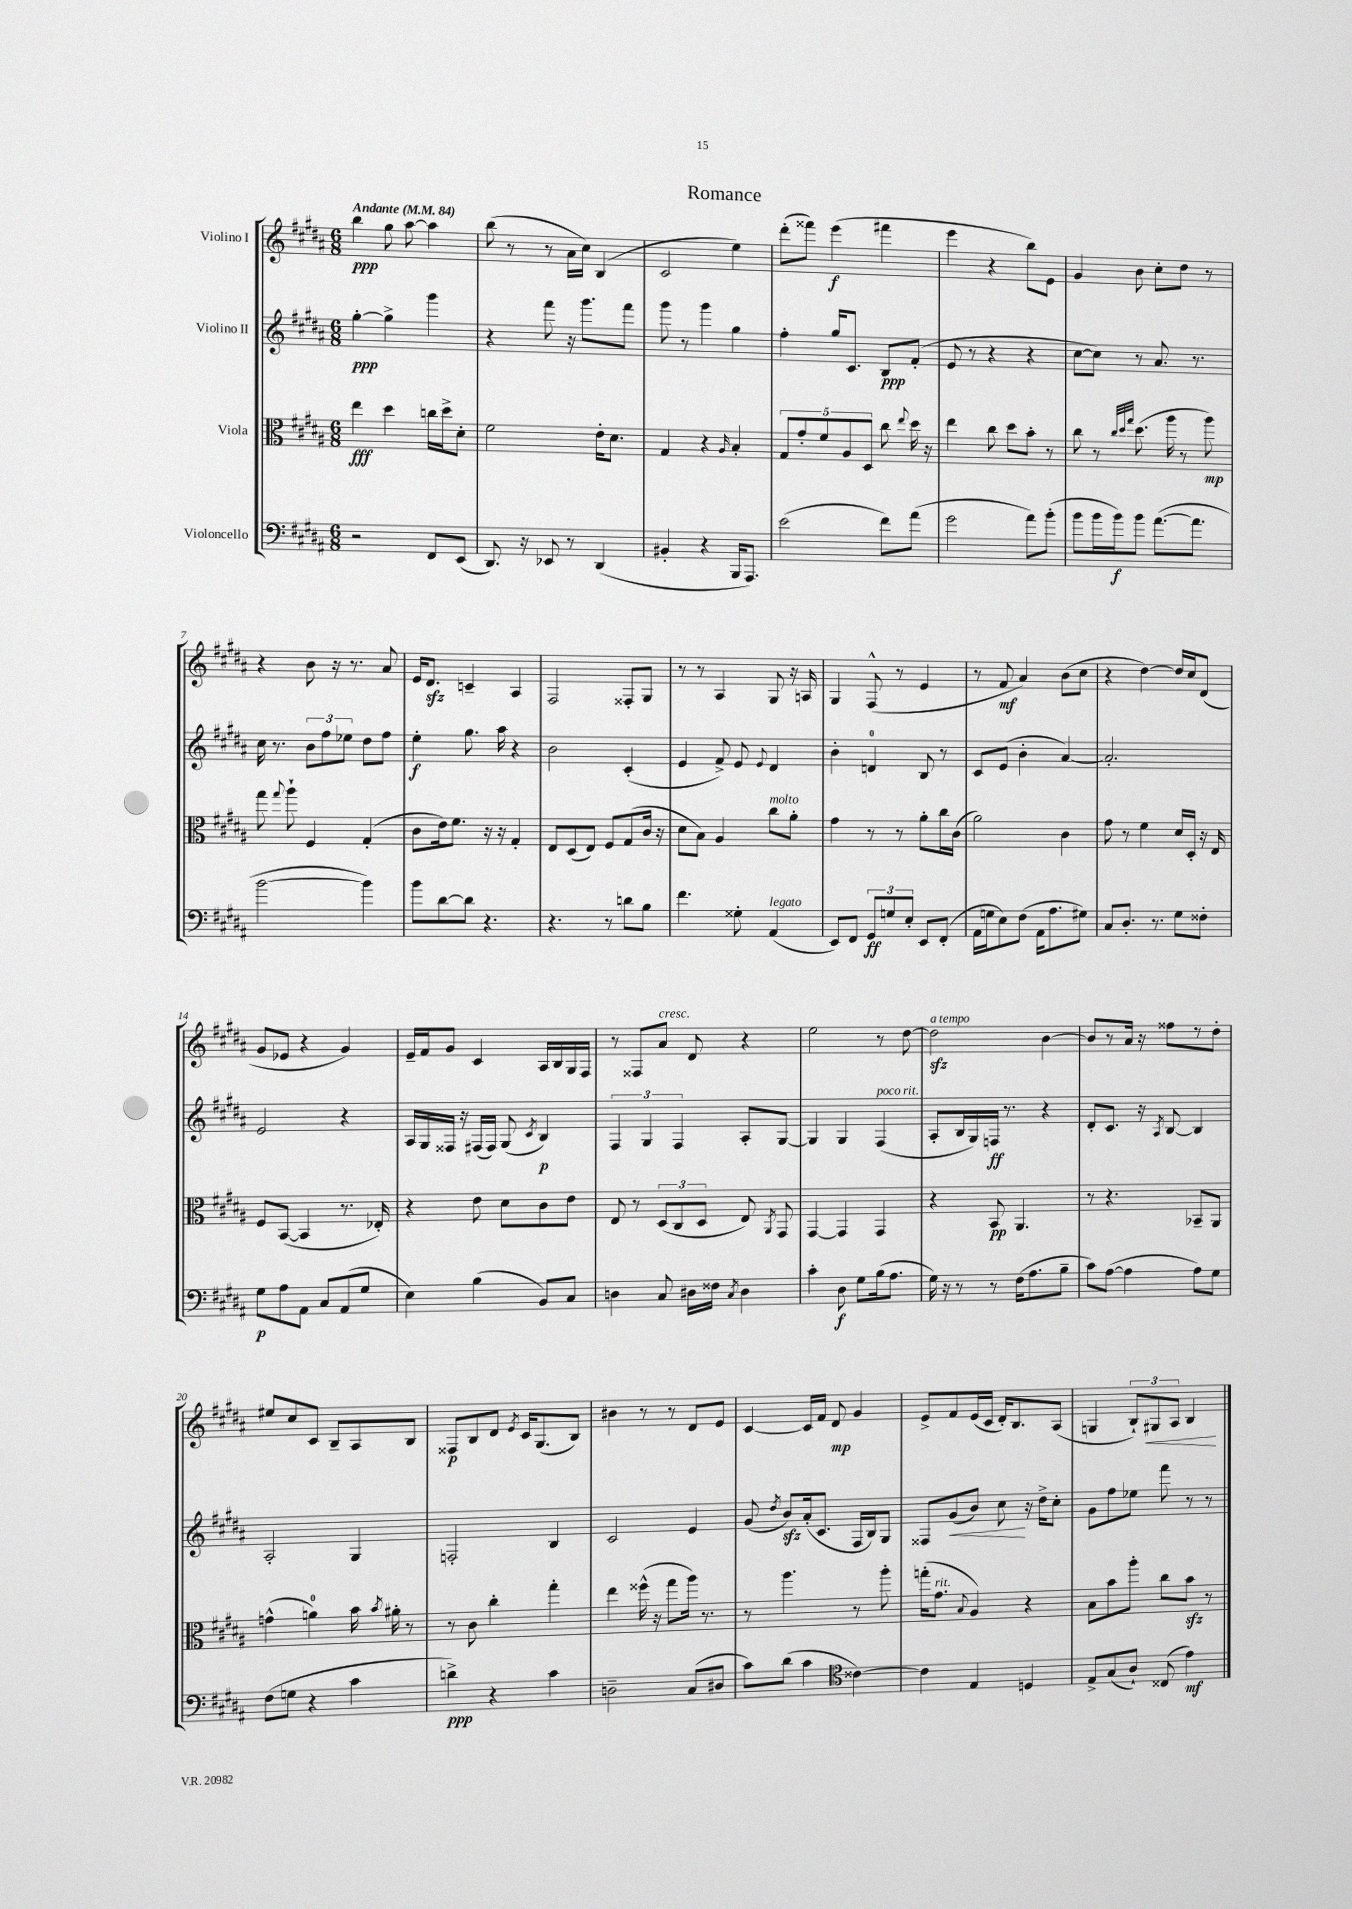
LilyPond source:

\header { title = "Romance" }
<<
\new StaffGroup <<
\new Staff = "s0" \with { instrumentName = "Violino I" } {
    \clef treble \key b \major \numericTimeSignature \time 6/8 \tempo "Andante" 4 = 84
    \autoBeamOff b''4\ppp gis''8 ais''8~ ais''4 |
    b''8( r8 r8 ais'16[ cis''16]) b4( |
    cis'2 e''4) |
    dis'''8[-.( fisis'''8]) e'''4\f( fis'''4 |
    e'''4 r4 b''8[) e'8] |
    gis'4 b'8 cis''8[-. dis''8] r8 |
    r4 b'8 r16 r8. ais'8 |
    e'16[ dis'8.]\sfz c'4-- ais4 |
    fis2 fisis8[-. gis8] |
    r8 r8 ais4 gis8 r16 a16 |
    gis4 fis8-^( r8 e'4 |
    r8 fis'8\mf ais'4) b'8[( cis''8] |
    r4 dis''4~) dis''16[ cis''16 dis'8]( |
    gis'8[ ees'8] r4 gis'4) |
    e'16[-- fis'16 gis'8] cis'4 ais16[ b16 gis16 fis16] |
    r8 fisis8[ ais'8]^\markup { \italic "cresc." } dis'8 r4 |
    e''2 r8 dis''8~ |
    dis''2\sfz^\markup { \italic "a tempo" } b'4~ |
    b'8[ r8 ais'16] r16 fisis''8[ r8 dis''8]-. |
    eis''8[ cis''8 cis'8] b8[-- ais8 b8] |
    fisis8[\p b8 dis'8] \acciaccatura { e'8 } cis'16[ gis8.( b8]) |
    bis'4 r8 r8 dis'8[ e'8] |
    cis'4~ cis'16[ fis'16] dis'8\mp gis'4 |
    e'8[-> fis'8 e'16( cis'16] dis'16[-.) b8. ais8]( |
    g4 \tuplet 3/2 { b8[-!) gis8\< ais8] } b4\! \bar "|." |
}
\new Staff = "s1" \with { instrumentName = "Violino II" } {
    \clef treble \key b \major \numericTimeSignature \time 6/8
    \autoBeamOff gis''4~-.\ppp gis''4-> gis'''4 |
    r4 fis'''8 r16 gis'''8.[ fis'''8] |
    gis'''8 r8 gis'''4 gis''4 |
    fis''4-. gis''16[ cis'8.] b8[\ppp fis'8]-.( |
    e'8 r8 r4 r4 |
    cis''8[~ cis''8]) r8 ais'8. r8. |
    cis''16 r8. \tuplet 3/2 { b'8[ fis''8 ees''8] } dis''8[ fis''8] |
    e''4-.\f gis''8. ais''16 r4 |
    b'2 cis'4-.( |
    e'4 fis'8->) e'8 \appoggiatura { e'8 } dis'4 |
    b'4-. d'4-0 b8 r8 |
    cis'8[ e'8]( b'4-. ais'4~) |
    ais'2.-. |
    e'2 r4 |
    ais16[ gis16 fisis16] r16 fis16[( fis16]) gis8( \acciaccatura { cis'8 } b4\p) |
    \tuplet 3/2 { fis4 gis4 fis4 } ais8[-. gis8]~ |
    gis4 gis4 fis4^\markup { \italic "poco rit." }( |
    ais8[-. b16 gis16) f16]\ff r8. r4 |
    dis'8[-. cis'8.] r16 \acciaccatura { ais8 } b8~ b4 |
    ais2-. gis4 |
    f2-. b4 |
    cis'2 e'4 |
    gis'8( \acciaccatura { dis''8 } b'8[\sfz) ais'16-.( cis'8.] fis16[ b16) gis8] |
    fisis8[ gis'8\<( b'8]) cis''8\! r16 dis''16[-> cis''8]-. |
    gis'8[ fis''8 ees''8] fis'''8 r8 r8 \bar "|." |
}
\new Staff = "s2" \with { instrumentName = "Viola" } {
    \clef alto \key b \major \numericTimeSignature \time 6/8
    \autoBeamOff e''4\fff dis''4 c''16[ dis''16-> dis'8]-. |
    fis'2 e'16[-. dis'8.] |
    gis4 r4 \grace { ais16 } b4-. |
    \tuplet 5/4 { gis8[ gis'8-. fis'8 ais8 dis8] } cis''8 \appoggiatura { e''8 } dis''16 r16 |
    e''4 cis''8 dis''8[ b'8]-. r8 |
    cis''8 r8 \grace { cis''32[ dis''32 gis''32] } dis''8.( ais''16 r8 ais''8\mp) |
    gis''8 \appoggiatura { gis''8 } ais''8-! fis4 gis4-.( |
    cis'8[ e'16) fis'8.] r16 r16 gis4-. |
    e8[ dis8( e8]) fis8[ gis8( cis'16] r16 |
    dis'8[ b8]) ais4 cis''8[^\markup { \italic "molto" } ais'8]-. |
    gis'4 r8 r8 ais'8[-. cis''16 cis'16]( |
    ais'2) cis'4 |
    gis'8 r8 fis'4 dis'16[ dis16]-. r16 e16 |
    fis8[ b,8]~( b,4 r8. ees16-.) |
    r4 e'8 dis'8[ cis'8 e'8] |
    e8 r8 \tuplet 3/2 { dis8[( cis8 dis8] } e8) \acciaccatura { ais,8 } gis,8 |
    gis,4~ gis,4 gis,4 |
    r4 b,8\pp ais,4. |
    r8 r4. bes,8[-- ais,8] |
    g'4-^( a'4-0) b'16 \acciaccatura { b'8 } ais'16-. r8 |
    r8 cis'8 cis''4-. gis''4-. |
    e''4 fisis''16-^( r16 gis''8[ ais''16]) r8. |
    r8 ais''4. r8 ais''8-. |
    g''16[-.( gis'8.]^\markup { \italic "rit." } \appoggiatura { b8 } ais4) r4 |
    b8[ b'8 ais''8]-. cis''8[ b'8]\sfz r8 \bar "|." |
}
\new Staff = "s3" \with { instrumentName = "Violoncello" } {
    \clef bass \key b \major \numericTimeSignature \time 6/8
    \autoBeamOff r2 fis,8[ e,8]( |
    dis,8.) r16 ees,8 r8 dis,4( |
    bis,4-. r4 b,,16[ ais,,8.]) |
    e'2( fis'8[) ais'8]( |
    gis'2 ais'8[) b'8]-.( |
    b'8[ b'16 b'16\f) b'8] ais'8.[~( ais'8.] |
    b'2~ b'4) |
    b'8[ dis'8~ dis'8] r4. |
    r4. r8 d'8[ b8] |
    fis'4. gisis8-. ais,4^\markup { \italic "legato" }( |
    e,8[) fis,8] \tuplet 3/2 { gis,8[\ff g8 e8]-. } e,8[ fis,8]-.( |
    ais,16[ g16 e8) fis8]( ais,16[ ais8. gis8]) |
    cis8[ dis8.]-. r8. gis8[ fisis8]-. |
    gis8[\p ais8 ais,8] cis8[ ais,8( gis8] |
    e4) b4( b,8[) cis8] |
    d4 cis8 dis16[ fisis16] \acciaccatura { cis8 } dis4 |
    cis'4-. dis8\f gis8[ b16( ais8.] |
    gis16) r16 r8 r8 fis16[( ais8. b8]-- |
    cis'8[) ais8]~( ais4 ais8[) gis8] |
    fis8[( g8] r4 cis'4 |
    d'4->\ppp) r4 cis'4 |
    d2-- cis8[( dis8] |
    cis'8[) dis'8]( cis'4 \clef tenor cisis'4~) |
    cisis'4 e4 d4 |
    e8[-> gis8( ais8]-!) cisis8( e'4\mf) \bar "|." |
}
>>
>>
